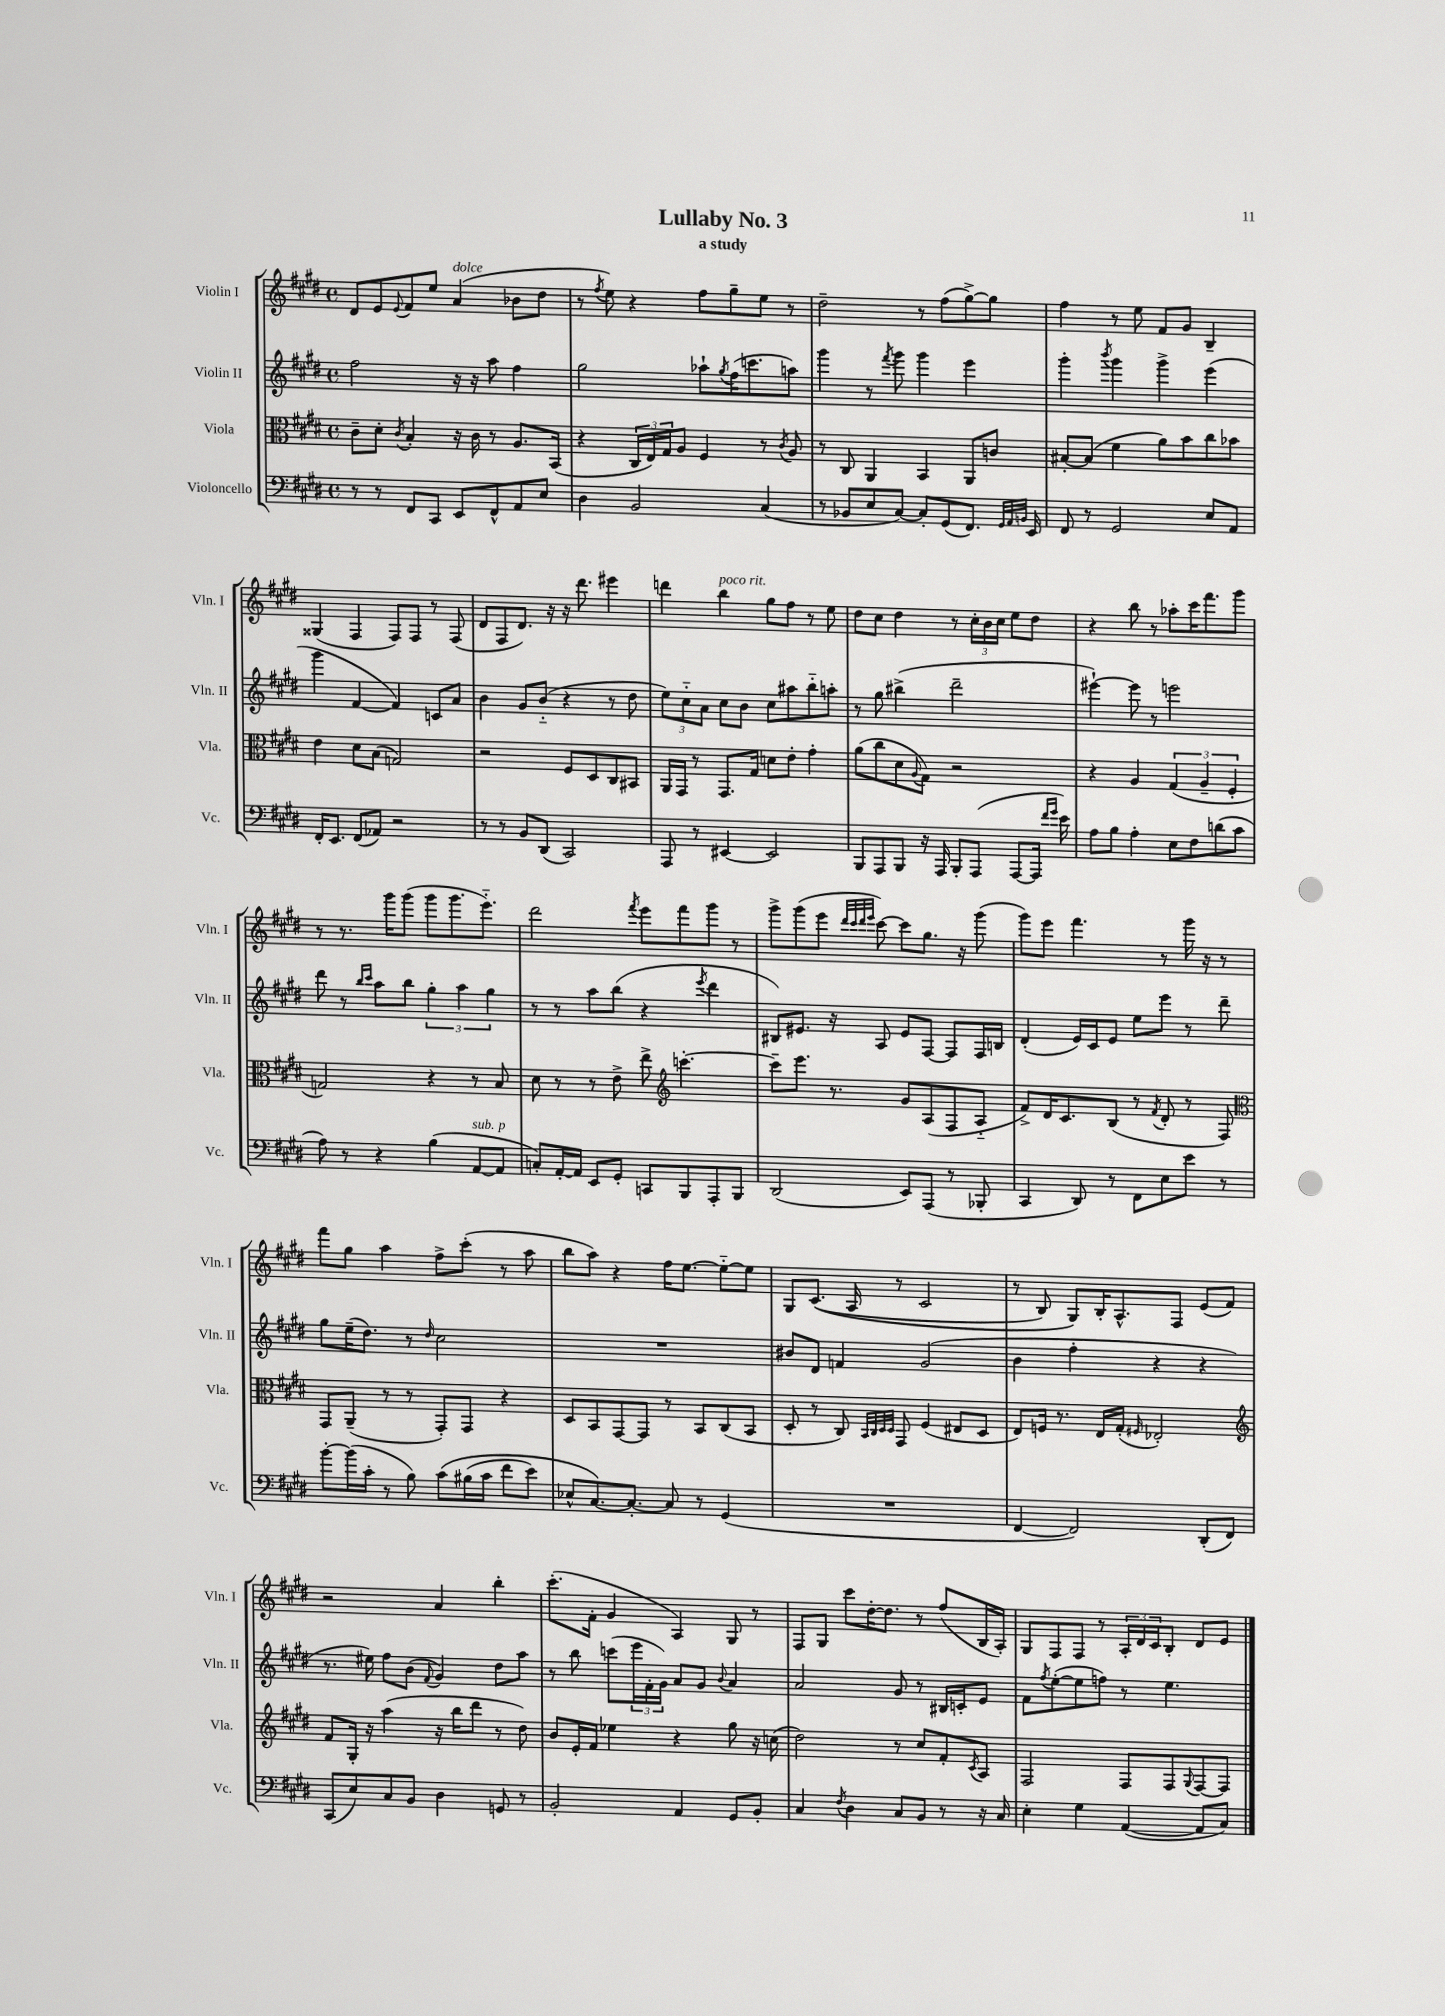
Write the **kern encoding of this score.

**kern	**kern	**kern	**kern
*part4	*part3	*part2	*part1
*staff4	*staff3	*staff2	*staff1
*I"Violoncello	*I"Viola	*I"Violin II	*I"Violin I
*I'Vc.	*I'Vla.	*I'Vln. II	*I'Vln. I
*clefF4	*clefC3	*clefG2	*clefG2
*k[f#c#g#d#]	*k[f#c#g#d#]	*k[f#c#g#d#]	*k[f#c#g#d#]
*M4/4	*M4/4	*M4/4	*M4/4
*met(c)	*met(c)	*met(c)	*met(c)
=1	=1	=1	=1
8r	8c#~\L	2ff#\	8d#/L
8r	8d#'\J	.	8e/
.	8qc#/	.	8qqe/
8FF#/L	4B'/	.	8f#/
8CC#/J	.	.	8ee/J
!	!	!	!LO:TX:a:i:t=dolce
8EE/L	16r	16r	(4a/
.	16c#\	16r	.
8FF#^^/	8r	8aa\	.
8AA/	8.A/L	4ff#\	8b-X\L
8E/J	.	.	8dd#\J
.	(16BB/Jk	.	.
=2	=2	=2	=2
4D#\	4r	2gg#\	8r
.	.	.	8qff#/
.	.	.	8ee\)
2BB/	24C#/LL	.	4r
.	24E/)	.	.
.	24G#/J	.	.
.	8A/J	.	.
.	4F#/	8aa-X`\L	8ff#\L
.	.	8qgg#/	.
.	.	(16ff#\K	8gg#~\
.	.	8.cccn\	.
(4C#/	8r	.	8ee\J
.	8qc#/	.	.
.	8A/	8aan\J)	8r
=3	=3	=3	=3
8r	8r	4ggg#\	2dd#~\
8BB-X/L	8C#/	.	.
8E/	4AA/	8r	.
.	.	8qfff#/	.
[8C#/J)	.	8ggg#\	.
8C#'/L]	4BB/	4ggg#\	8r
(8GG#/	.	.	(8ff#\L
8.FF#/J)	8AA/L	4eee\	[8gg#^\)
.	8cn/J	.	8gg#\J]
32qqGG#/LLL	.	.	.
32qqAA/	.	.	.
32qqBBn/JJJ	.	.	.
16EE/	.	.	.
=4	=4	=4	=4
8FF#/	[8B#X'/L	4ggg#'\	4ff#\
8r	(8B#/J]	.	.
.	.	8qbbb/	.
2GG#/	4f#\	4ggg#\	8r
.	.	.	8ee\
.	8a\L)	4ggg#^\	8f#/L
.	8b\	.	8g#/J
8E/L	8cc#\	(4eee\	4B~/
8AA/J	8b-X\J	.	.
!!LO:LB:g=z
=5	=5	=5	=5
16FF#'/KL	4e\	4ggg#\	(4G##X/
8.EE/J	.	.	.
(8FF#/L	8d#\L	[4f#/	4F#/
8AA-X/J)	(8B\J	.	.
2r	2Gn/)	4f#/])	8F#/L)
.	.	.	8F#/J
.	.	8cn/L	8r
.	.	8a/J	(8F#/
=6	=6	=6	=6
8r	2r	4b\	8d#/L
8r	.	.	8F#/
8BB/L	.	8g#/L	8.d#/J)
(8DD#/J	.	(8b/J	.
.	.	.	16r
2CC#/)	8F#/L	4r	16r
.	.	.	8.ddd#\
.	8D#/	.	.
.	8C#/	8r	4eee#X\
.	8BB#X/J	8dd#\	.
=7	=7	=7	=7
8AAA/	16AA/LL	12ee\L)	4dddn\
.	16GG#/JJ	.	.
.	.	12cc#\	.
8r	8r	.	.
.	.	12a\J	.
!	!	!	!LO:TX:a:i:t=poco rit.
[4EE#X/	8.GG#/L	8cc#\L	4bb\
.	.	8b\J	.
.	16G#/Jk	.	.
2EE#/]	8dn\L	8cc#\L	8gg#\L
.	8e'\J	8aa#X\	8ff#\J
.	4g#'\	8bb\	8r
.	.	8aan'\J	8ee\
=8	=8	=8	=8
8BBB/L	(8a\L	8r	8dd#\L
8AAA/	8cc#\	8gg#\	8cc#\J
8BBB/J	8d#\	(4bb#X^\	4dd#\
.	8qqA/	.	.
16r	8G#\J)	.	.
16AAA/	.	.	.
8BBB'/L	2r	2ddd#~\	8r
(8AAA/J	.	.	24cc#'\LL
.	.	.	24b\
.	.	.	24cc#\JJ
[8AAA/L	.	.	8ee\L
16AAA/Jk]	.	.	8dd#\J
16qqf#/LL	.	.	.
16qqg#/JJ	.	.	.
16e\)	.	.	.
=9	=9	=9	=9
8A\L	4r	[4eee#X`\)	4r
8B\J	.	.	.
4A'\	4A/	8eee#\]	8bb\
.	.	8r	8r
8E\L	(6G#/	2eeen\	8aa-X'\L
8F#\	.	.	16ccc#\K
.	6A~/	.	.
.	.	.	8.fff#\
(8dn\	.	.	.
.	6F#'/	.	.
8c#\J	.	.	8ggg#\J
!!LO:LB:g=z
=10	=10	=10	=10
8A\)	2Gn/)	8ddd#\	8r
8r	.	8r	8.r
.	.	16qqbb/LL	.
.	.	16qqccc#/JJ	.
4r	.	8aa\L	.
.	.	.	16ggg#\KL
.	.	8bb\J	(8ggg#\J
(4B\	4r	6gg#'\	8ggg#\L
.	.	.	8.ggg#\
.	.	6aa\	.
!LO:TX:a:i:t=sub. p	!	!	!
[8AA/L	8r	.	.
.	.	.	8.eee\J)
.	.	6gg#\	.
8AA/J]	8B/	.	.
=11	=11	=11	=11
8Cn'/L)	8d#\	8r	2ddd#\
[16AA'/L	8r	8r	.
16AA/JJ]	.	.	.
8EE/L	8r	8aa\L	.
8GG#'/J	8e^\	(8bb\J	.
.	.	.	8qfff#/
8CCn/L	8ee^\	4r	8eee\L
*	*clefG2	*	*
8BBB/	[4.cccn'\	.	8fff#\
.	.	8qeee/	.
8AAA'/	.	4ddd#\	8ggg#\J
8BBB/J	.	.	8r
=12	=12	=12	=12
(2DD#/	8ccc~\L]	8B#X/L)	8ggg#^\L
.	8.eee\J	8.e#X/J	(8ggg#\
.	.	.	8eee\J
.	8.r	16r	.
.	.	.	32qqddd#/LLL
.	.	.	32qqccc#/
.	.	.	32qqddd#/
.	.	.	32qqeee/JJJ
.	.	8A/	[8ccc#\)
8EE/L)	8g#/L	8e#/L	8ccc#\L]
(8AAA/J	(8A/	[8F#/J	8.gg#\J
8r	8F#/	8F#/L]	.
.	.	.	16r
8BBB-X'/	8A/J	16F#/L	(8ggg#\
.	.	16Bn/JJ	.
=13	=13	=13	=13
4CC#/	8f#^/L)	(4d#'/	8ggg#\L)
.	16d#/K	.	8eee\J
.	8.c#/	.	.
8DD#/)	.	16e/LL)	4.fff#\
.	.	16c#/J	.
8r	(8B/J	8e/J	.
8FF#\L	8r	8ee\L	.
.	8qf#/	.	.
8E\	8d#'/	8eee\J	8r
8e\J	8r	8r	16ggg#\
.	.	.	16r
8r	8F#/)	8ddd#~\	8r
!!LO:LB:g=z
=14	=14	=14	=14
*	*clefC3	*	*
[8b'\L	8GG#/L	8gg#\L	8fff#\L
(16b\L]	(8AA~/J	(16ee~\K	8gg#\J
16c#'\JJ	.	8.dd#\J)	.
8r	8r	.	4aa\
8B\)	8r	8r	.
.	.	16qqdd#/	.
(8c#\L	8GG#'/L)	2cc#\	8ff#^\L
(16B#X\L	8GG#/J	.	(8ccc#'\J
16c#\JJ	.	.	.
8f#\L	4r	.	8r
8e\J)	.	.	8aa\
=15	=15	=15	=15
8E-X^^/L	8D#/L	1r	8bb\L
[8.C#/)	8BB/	.	8aa\J)
.	[8GG#/	.	4r
8.C#'/J_	.	.	.
.	8GG#/J]	.	.
8C#/]	8r	.	16ff#\KL
.	.	.	[8.ee\J
8r	8BB/L	.	.
(4GG#/	(8C#/	.	8ee\L_
.	8BB/J	.	8ee\J]
=16	=16	=16	=16
1r	8D#'/	8b#X/L	8G#/L
.	8r	8d#/J	((8.c#/J
.	8C#/)	4fn/	.
.	.	.	16A/
.	32qqBB/LLL	.	.
.	32qqC#/	.	.
.	32qqD#/	.	.
.	32qqD#/JJJ	.	.
.	8GG#/	.	8r
.	(4F#/	(2g#/	2c#/
.	8E#X/L	.	.
.	8D#/J	.	.
=17	=17	=17	=17
[4FF#/	8E/L)	4b\	8r
.	16Fn/Jk	.	8B/)
.	8.r	.	.
2FF#/])	.	4ff#'\	8G#/L)
.	16E/LL	.	16B'/K
.	(16G#'/JJ	.	8.A^^/
.	16qqF#X/	.	.
.	2E-X'/)	4r	.
.	.	.	8F#/J
(8DD#'/L	.	4r	(8e/L
8FF#/J)	.	.	8f#/J)
!!LO:LB:g=z
=18	=18	=18	=18
*	*clefG2	*	*
(8CC#/L	8f#/L	8.r	2r
8E/)	16G#'/Jk	.	.
.	16r	16ee#X\)	.
8C#/	(4aa\	8ff#\L	.
8BB/J	.	(8b\J	.
.	.	8qqf#/	.
4D#\	16r	4g#/)	4a/
.	16bb\KL	.	.
.	8ddd#\J	.	.
8GGn/	8r	8dd#\L	4bb'\
8r	8dd#\)	8aa\J	.
=19	=19	=19	=19
2BB'/	8b/L	8r	(8.ccc#'\L
.	16e'/L	8bb\	.
.	16f#/JJ	.	16f#'\Jk
.	4ee-X\	(8cccn\L	4g#/
.	.	24eee\L	.
.	.	24f#'\	.
.	.	24g#\JJ)	.
4AA/	4r	8a/L	4A/)
.	.	8g#/J	.
.	.	8qqb/	.
8GG#/L	8gg#\	4a/	8G#/
8BB'/J	16r	.	8r
.	(16ccn\	.	.
=20	=20	=20	=20
4C#/	2dd#\)	2a/	8F#/L
.	.	.	8G#/J
8qF#/	.	.	.
4D#\	.	.	8ccc#\L
.	.	.	[16dd#'\K
.	.	.	8.dd#\J]
8C#/L	8r	8g#/	.
8BB/J	8cc#/L	8r	8r
8r	8f#'/	16B#X/LL	(8ff#/L
.	.	16cn'/J	.
.	8qc#/	.	.
16r	8A/J	8e/J	16B/L
16C#/	.	.	16A'/JJ)
=21	=21	=21	=21
4E'\	2F#/	8f#\L	8G#/L
.	.	8qff#/	.
.	.	([8ee'\	8F#/
4G#\	.	8ee\]	8F#/J
.	.	8ffn\J)	8r
([4AA/	8F#/L	8r	24A'/LL
.	.	.	24d#/
.	.	.	24c#/J
.	8F#/	4.ee\	8B'/J
.	8qqG#/	.	.
8AA/L]	[8F#/	.	8d#/L
8C#/J)	8F#/J]	.	8e/J
==	==	==	==
*-	*-	*-	*-
